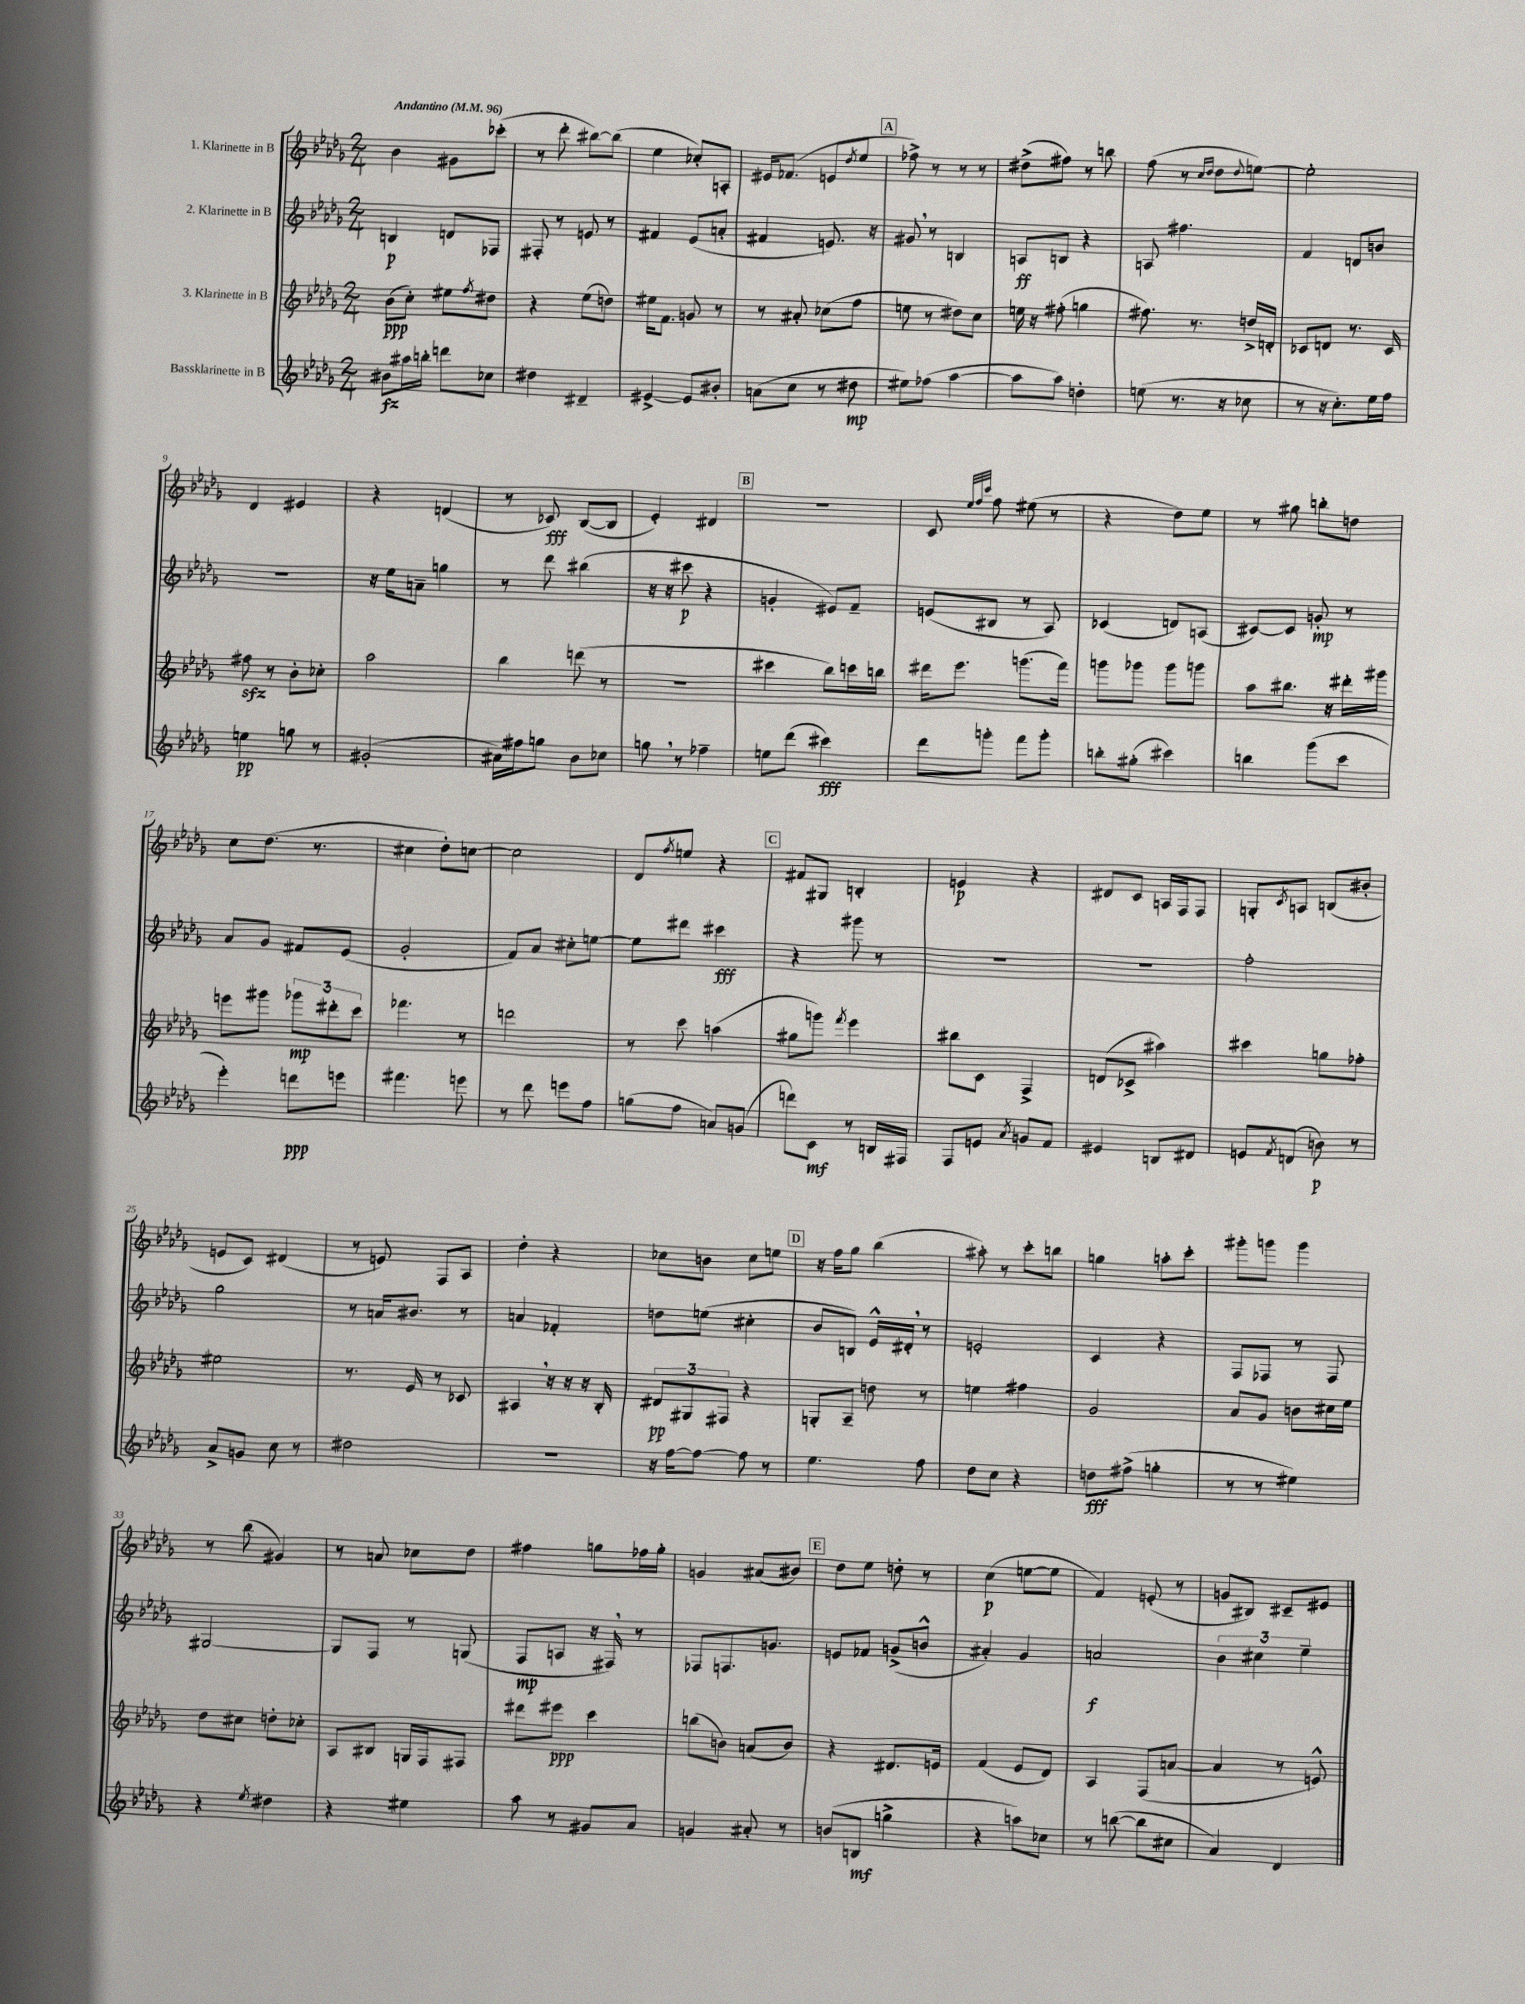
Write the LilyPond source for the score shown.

<<
\new StaffGroup <<
\new Staff = "s0" \with { instrumentName = "1. Klarinette in B" } {
    \clef treble \key des \major \numericTimeSignature \time 2/4 \tempo "Andantino" 4 = 96
    bes'4 gis'8 ces'''8-.( |
    r8 des'''8-. bis''8~) bis''8( |
    ees''4 ces''8-.) a8-. |
    eis'16 fes'8.( e'8 \acciaccatura { des''8 } ees''8 |
    \mark \markup { \box "A" } fes''8->) r8 r8 r8 |
    dis''8->( fis''8) r8 b''8 |
    f''8( r8 \grace { c''16 des''16 } des''8 \appoggiatura { des''8 } e''8~) |
    e''2-. |
    des'4 eis'4 |
    r4 d'4( |
    r8 ces'8\fff) bes8~( bes8 |
    ees'4-.) dis'4 |
    \mark \markup { \box "B" } r2 |
    c'8 \grace { ees''32 f''32 c'''32 } f''8 eis''8( r8 |
    r4 des''8) ees''8 |
    r8 gis''8 b''8-. d''8 |
    c''8 des''8.( r8. |
    cis''4 des''8-.) c''8~ |
    c''2 |
    des'8 \acciaccatura { f''8 } e''8 r4 |
    \mark \markup { \box "C" } fis'8 gis8 b4-. |
    e'4\p r4 |
    dis'8 c'8 a16 f16 f8 |
    g8-. \acciaccatura { c'8 } a8 b8( bis'8-. |
    e'8 c'8) dis'4( |
    r8 e'8) f8 aes8 |
    des''4-. r4 |
    ces''8 b'8 ces''8 e''8 |
    \mark \markup { \box "D" } r16 f''16 ges''8 bes''4( |
    ais''8-.) r8 c'''8-. b''8 |
    g''4 a''8-. c'''8-. |
    gis'''8-. g'''8 g'''4 |
    r8 bes''8( gis'4) |
    r8 a'8 ces''8 des''8 |
    fis''4 g''8 fes''16 g''16-. |
    g'4 ais'8( bis'8) |
    \mark \markup { \box "E" } des''8 ees''8 d''8-. r8 |
    c''4\p( e''8~ e''8 |
    f'4) e'8-.( r8 |
    g'8 bis8) cis'8-- eis'8 \bar "|." |
}
\new Staff = "s1" \with { instrumentName = "2. Klarinette in B" } {
    \clef treble \key des \major \numericTimeSignature \time 2/4
    b4\p d'8 fes8 |
    fis8-. r8 e'8 r8 |
    fis'4 ees'8( a'8-. |
    fis'4 e'8.) r16 |
    \mark \markup { \box "A" } gis'8 \breathe r8 b4 |
    a8\ff b8 r4 |
    a8 fis''4. |
    f'4 d'8 b'8 |
    r2 |
    r16 ees''16 a'8-- g''4 |
    r8 des'''8 bis''4( |
    r16 r16 cis'''8\p r4 |
    \mark \markup { \box "B" } g'4-. eis'8) f'8-- |
    e'8( bis8 r8 aes8) |
    ces'4( d'8) a8( |
    cis'8~) cis'8 g'8-.\mp r8 |
    aes'8 ges'8 fis'8 ees'8( |
    ges'2-. |
    f'8) aes'8 cis''8-. e''8~ |
    e''8 dis'''8 cis'''4\fff |
    \mark \markup { \box "C" } r4 gis'''8 r8 |
    R2 |
    R2 |
    f''2-. |
    ges''2 |
    r8 a'16 bis'8. r8 |
    a'4 fes'4-. |
    d''8 e''8( cis''4-. |
    \mark \markup { \box "D" } bes'8 b8) ees'16-^ dis'16-. \breathe r8 |
    e'2-. |
    c'4 r4 |
    f8 fes8 r8 fes8 |
    gis2~ |
    gis8 f8 r8 g8( |
    f8\mp a8 r16 fis16) \breathe r8 |
    fes8 f8. g'8. |
    \mark \markup { \box "E" } e'8 fes'8 g'8->( b'8-^ |
    ais'4-.) ges'4 |
    a'2\f |
    \tuplet 3/2 { bes'4 cis''4 ees''4-- } \bar "|." |
}
\new Staff = "s2" \with { instrumentName = "3. Klarinette in B" } {
    \clef treble \key des \major \numericTimeSignature \time 2/4
    bes'8\ppp( c''8-.) eis''8 \acciaccatura { f''8 } dis''8 |
    r4 ees''8( d''8) |
    eis''16 f'8. g'8 r8 |
    r8 ais'8-. ces''8( f''8 |
    \mark \markup { \box "A" } e''8 r8 dis''8) c''8 |
    e''16 r16 fis''8-.( g''4 |
    fis''8.) r8. d''16-> d'16-. |
    ces'8 d'8 r8. ces'16 |
    fis''8\sfz r8 bes'8-. ces''8-. |
    aes''2 |
    bes''4 d'''8( r8 |
    R2 |
    \mark \markup { \box "B" } cis'''4 bes''8) c'''16 b''16 |
    dis'''16 ees'''8. g'''8.( f'''16) |
    g'''8 ges'''8 ges'''8 g'''8 |
    aes''8 bis''8. r16 dis'''16-. gis'''16 |
    e'''8 gis'''8 \tuplet 3/2 { ges'''8\mp dis'''8-. c'''8 } |
    fes'''4. r8 |
    d'''2 |
    r8 c'''8 a''4( |
    \mark \markup { \box "C" } gis''8 g'''8) \acciaccatura { f'''8 } ees'''4 |
    bis''8 c'8 f4-> |
    d'8( ces'8-> ais''4) |
    cis'''4 g''8 fes''8-. |
    eis''2 |
    r8. ees'16 r8 ces'8 |
    ais4 \breathe r16 r16 r16 bes16-. |
    \tuplet 3/2 { dis'8\pp gis8 fis8 } r4 |
    \mark \markup { \box "D" } g8-. aes8-- d''8 r8 |
    e''4 fis''4 |
    ges'2 |
    aes'8 ges'8 b'8 cis''16 ees''16 |
    des''8 cis''8 d''8-. ces''8-. |
    aes8 bis8 g16 f16 fis8 |
    dis'''8 eis'''8\ppp c'''4 |
    b''8( b'8) a'8( b'8) |
    \mark \markup { \box "E" } r4 dis'8. e'16 |
    f'4( ees'8 des'8) |
    aes4 f8( a'8~ |
    a'4 r8 e'8-^) \bar "|." |
}
\new Staff = "s3" \with { instrumentName = "Bassklarinette in B" } {
    \clef treble \key des \major \numericTimeSignature \time 2/4
    bis'8\fz ais''16 b''16-. d'''8 ces''8 |
    dis''4 dis'4-- |
    eis'4~-> eis'8 bis'8-. |
    a'8( c''8 r8 dis''8\mp |
    \mark \markup { \box "A" } eis''8) fes''8( aes''4~ |
    aes''8 aes''8) d''4-. |
    e''8( r8. r16 ces''8 |
    r8 r16 c''8.-.) ees''16 f''16 |
    e''4\pp g''8 r8 |
    gis'2-.( |
    ais'16) fis''16 g''8 bes'8 ces''8 |
    g''8 \breathe r8 fes''4-- |
    \mark \markup { \box "B" } e''8 des'''8( cis'''4\fff) |
    des'''8 g'''8-. f'''8 g'''8-. |
    b''8-. gis''8-.( cis'''4) |
    b''4 ges'''8( c'''8 |
    ees'''4-.) d'''8\ppp e'''8 |
    fis'''4. e'''8 |
    r8 des'''8 e'''8 f''8 |
    g''8( f''8 a'8) g'8( |
    \mark \markup { \box "C" } d'''8) c'8\mf r8 b16 fis16 |
    f8 e'8 \acciaccatura { aes'8 } g'8 f'8 |
    eis'4 b8 dis'8 |
    e'8 \acciaccatura { f'8 } d'8( b'8\p) r8 |
    aes'8-> g'8 c''8 r8 |
    dis''2 |
    R2 |
    r16 f''16~ f''8~ f''8 r8 |
    \mark \markup { \box "D" } ees''4. f''8 |
    des''8 c''8 r4 |
    d''8\fff fis''8->( g''4-. |
    r8 r8 eis''4) |
    r4 \acciaccatura { ees''8 } dis''4 |
    r4 eis''4 |
    aes''8 r8 gis'8 aes'8 |
    g'4 ais'8-. r8 |
    \mark \markup { \box "E" } b'8( b8\mf g''4-> |
    r4 a''8) ces''8 |
    r8 b''8~( b''8 cis''8 |
    aes'4) des'4 \bar "|." |
}
>>
>>
